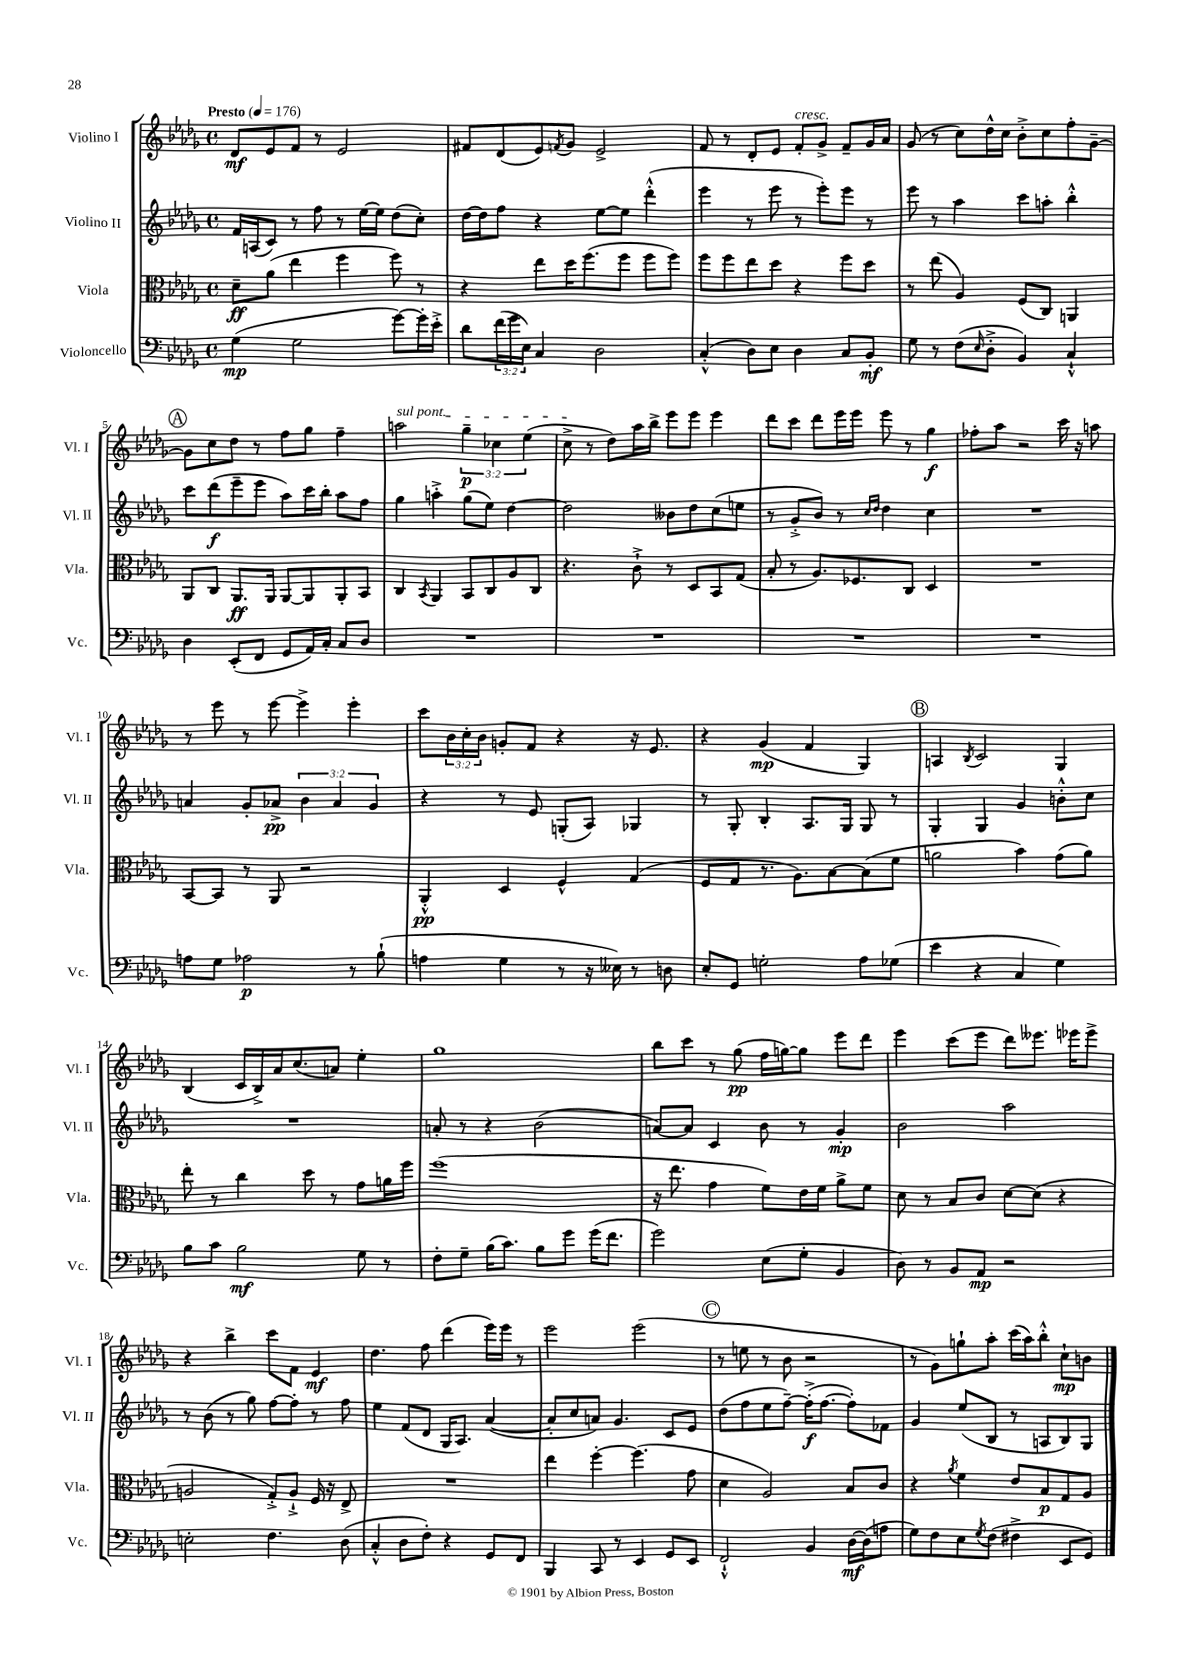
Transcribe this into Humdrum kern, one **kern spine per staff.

**kern	**kern	**kern	**kern
*staff4	*staff3	*staff2	*staff1
*clefF4	*clefC3	*clefG2	*clefG2
*k[b-e-a-d-g-]	*k[b-e-a-d-g-]	*k[b-e-a-d-g-]	*k[b-e-a-d-g-]
*M4/4	*M4/4	*M4/4	*M4/4
*met(c)	*met(c)	*met(c)	*met(c)
*MM176	*MM176	*MM176	*MM176
(4G-	8d-~	16f	8d-
.	.	(16A	.
.	(8a-	8c)	8e-
2G-	4ee-	8r	8f
.	.	8ff	8r
.	4ff	8r	2e-
.	.	[16ee-	.
.	.	16ee-]	.
[8g-)	8ff)	(8dd-	.
16g-']	8r	8cc')	.
16e-'^	.	.	.
=	=	=	=
8d-	4r	[16dd-	8f#
.	.	16dd-]	.
(24f	.	8ff	(8d-
24g-	.	.	.
24E-)	.	.	.
4C	8ee-	4r	8e-)
.	.	.	8qf
.	16dd-	.	8g-
.	(8.ff	.	.
2D-	.	[8ee-	2e-^
.	8ff	8ee-]	.
.	8ff	(4ddd-'^^	.
.	8ff)	.	.
=	=	=	=
(4C'^^	8ff	4eee-	8f
.	8ff	.	8r
8D-)	8ee-	8r	8d-'
8E-	8dd-	8eee-	8e-
4D-	4r	8r	8f'
.	.	8eee-')	8g-^
8C	8ff	8eee-	8f~
8BB-'	8dd-	8r	16g-
.	.	.	16a-
=	=	=	=
8G-	8r	8eee-	(8g-
8r	(8ee-	8r	8r
(8F	4A-)	4aa-	8cc)
16qqE-	.	.	.
8D-'^	.	.	16dd-^^
.	.	.	16cc
4BB-)	(8F	8ccc	8b-'^
.	8C)	8aa'	8cc
4C`^^	4AA	4bb-'^^	8ff'
.	.	.	[8g-~
=	=	=	=
4D-	8AA-	8ccc	8g-]
.	8C	(8ddd-	8cc
(8EE-'	8.AA-	8eee-~	8dd-
8FF	.	8eee-	8r
.	16AA-	.	.
8GG-	[8AA-	8aa-)	8ff
16AA-)	8AA-]	16ccc	8gg-
16C'	.	16bb-'	.
8C	8AA-'	8aa-	4ff~
8D-	8BB-	8ff	.
=	=	=	=
1r	4C	4gg-	2aa
.	8qBB-	.	.
.	4AA-	4aa'^	.
.	8BB-	(8gg-	6gg-~
.	8C	8ee-)	.
.	.	.	6cc-
.	8A-	[4dd-	.
.	.	.	(6ee-
.	8C	.	.
=	=	=	=
1r	4.r	2dd-]	8cc^
.	.	.	8r
.	.	.	8dd-)
.	8c`^	.	16aa-
.	.	.	16bb-^
.	8r	8b--	8eee-
.	8D-	8dd-	8eee-
.	8BB-	(8cc	4eee-
.	(8G-	8ee	.
=	=	=	=
1r	8B-'	8r	8ddd-
.	8r	8g-'^	8ccc
.	8.A-)	8b-)	8ddd-
.	.	8r	16eee-
.	8.F-	.	16eee-
.	.	16qqcc	.
.	.	16qqdd-	.
.	.	4dd-	8eee-
.	8C	.	8r
.	4D-	4cc	4gg-
=	=	=	=
1r	1r	1r	8ff-'
.	.	.	8aa-
.	.	.	2r
.	.	.	16ccc
.	.	.	16r
.	.	.	8aa
=	=	=	=
8A	[8BB-	4a	8r
8G-	8BB-]	.	8eee-
2A-	8r	8g-'	8r
.	8AA-	8a-^	[8eee-
.	2r	6b-	4eee-^]
.	.	6a-	.
8r	.	.	4eee-'
.	.	6g-	.
(8B-`	.	.	.
=	=	=	=
4A	4AA-'^^	4r	8ccc
.	.	.	24b-
.	.	.	24cc'
.	.	.	24b-
4G-	4D-	8r	8g'
.	.	8e-	8f
8r	4F^^	(8G'	4r
16r	.	8A-)	.
16E--)	.	.	.
8r	(4G-	4G-	16r
.	.	.	8.e-
8D	.	.	.
=	=	=	=
8E-'	8F	8r	4r
8GG-	8G-	8G-'	.
2G'	8.r	4B-'	(4g-
.	8.A-)	.	.
.	.	8.A-	4f
.	[8B-	.	.
.	.	16G-	.
8A-	(8B-]	8G-	4G-)
(8G-	8f	8r	.
=	=	=	=
4e-	2a	4G-'	4A
.	.	.	8qB-
4r	.	4G-	2c
4C	4b-)	4g-	.
4G-)	(8g-	8b'^^	4G-
.	8a)	8cc	.
=	=	=	=
8B-	8ee-'	1r	(4B-
8c	8r	.	.
2B-	4cc	.	16c
.	.	.	16B-^)
.	.	.	16a-
.	.	.	(8.cc
.	8dd-	.	.
.	8r	.	8a)
8G-	8g-	.	4ee-'
8r	16a	.	.
.	16ff	.	.
=	=	=	=
8F'	(1ff	8a'	1gg-
8G-~	.	8r	.
(16B-	.	4r	.
8.c)	.	.	.
8B-	.	(2b-	.
8g-	.	.	.
(16g-	.	.	.
8.f	.	.	.
=	=	=	=
2g-)	16r	[8a)	8bb-
.	8.ee-	.	.
.	.	8a]	8ccc
.	4g-	4c	8r
.	.	.	(8gg-
(8E-	8f)	8b-	16ff
.	.	.	[16gg)
8G-'	16e-	8r	8gg]
.	16f	.	.
4BB-	8a-^	4g-'	8eee-
.	8f	.	8ddd-
=	=	=	=
8D-)	8d-	2b-	4eee-
8r	8r	.	.
8BB-	8B-	.	(8ccc
8AA-	8c	.	8eee-
2r	[8d-	2aa-	8ddd-)
.	(8d-]	.	8.eee--
.	4r	.	.
.	.	.	16eee-
.	.	.	8eee-^
=	=	=	=
2E'	2A	8r	4r
.	.	(8b-	.
.	.	8r	4bb-^
.	.	8gg-)	.
4.F	8G-'^)	[8ff	8ccc
.	8A`^	8ff']	8f
.	16F	8r	4e-
.	16r	.	.
(8D-	8E-^	8ff	.
=	=	=	=
4C'^^	1r	4ee-	4.dd-
8D-	.	(8f	.
8F')	.	8d-	8ff
4r	.	16G-	(4ddd-
.	.	8.A-)	.
8GG-	.	([4a-	16eee-)
.	.	.	16eee-
8FF	.	.	8r
=	=	=	=
4BBB-	4ee-	8a-']	2eee-
.	.	8cc	.
8CC	[4ff'	8a)	.
8r	.	4.g-	.
4EE-	(4.ff]	.	(2eee-
8GG-	.	8c	.
8EE-	8g-	8e-	.
=	=	=	=
2FF`^^	4d-	(8dd-	8r
.	.	8ff	8ee
.	2A-)	8ee-	8r
.	.	[8ff~)	8b-
4BB-	.	(16ff'^]	2r
.	.	[8.ff	.
[16D-	8B-	8ff'])	.
(16D-]	.	.	.
8A	8c	8f-	.
=	=	=	=
8G-)	4r	4g-	8r
8F	.	.	8g-)
.	8qa-	.	.
8E-	4f	(8ee-	8gg`
8qG-	.	.	.
(8F	.	8B-	8aa-'
4F#^	8e-	8r	(16ccc
.	.	.	16aa-)
.	8B-	8A	8bb-'^^
8EE-	8G-	8B-)	8cc`
8GG-)	8A-	8G-	8b
==	==	==	==
*-	*-	*-	*-
